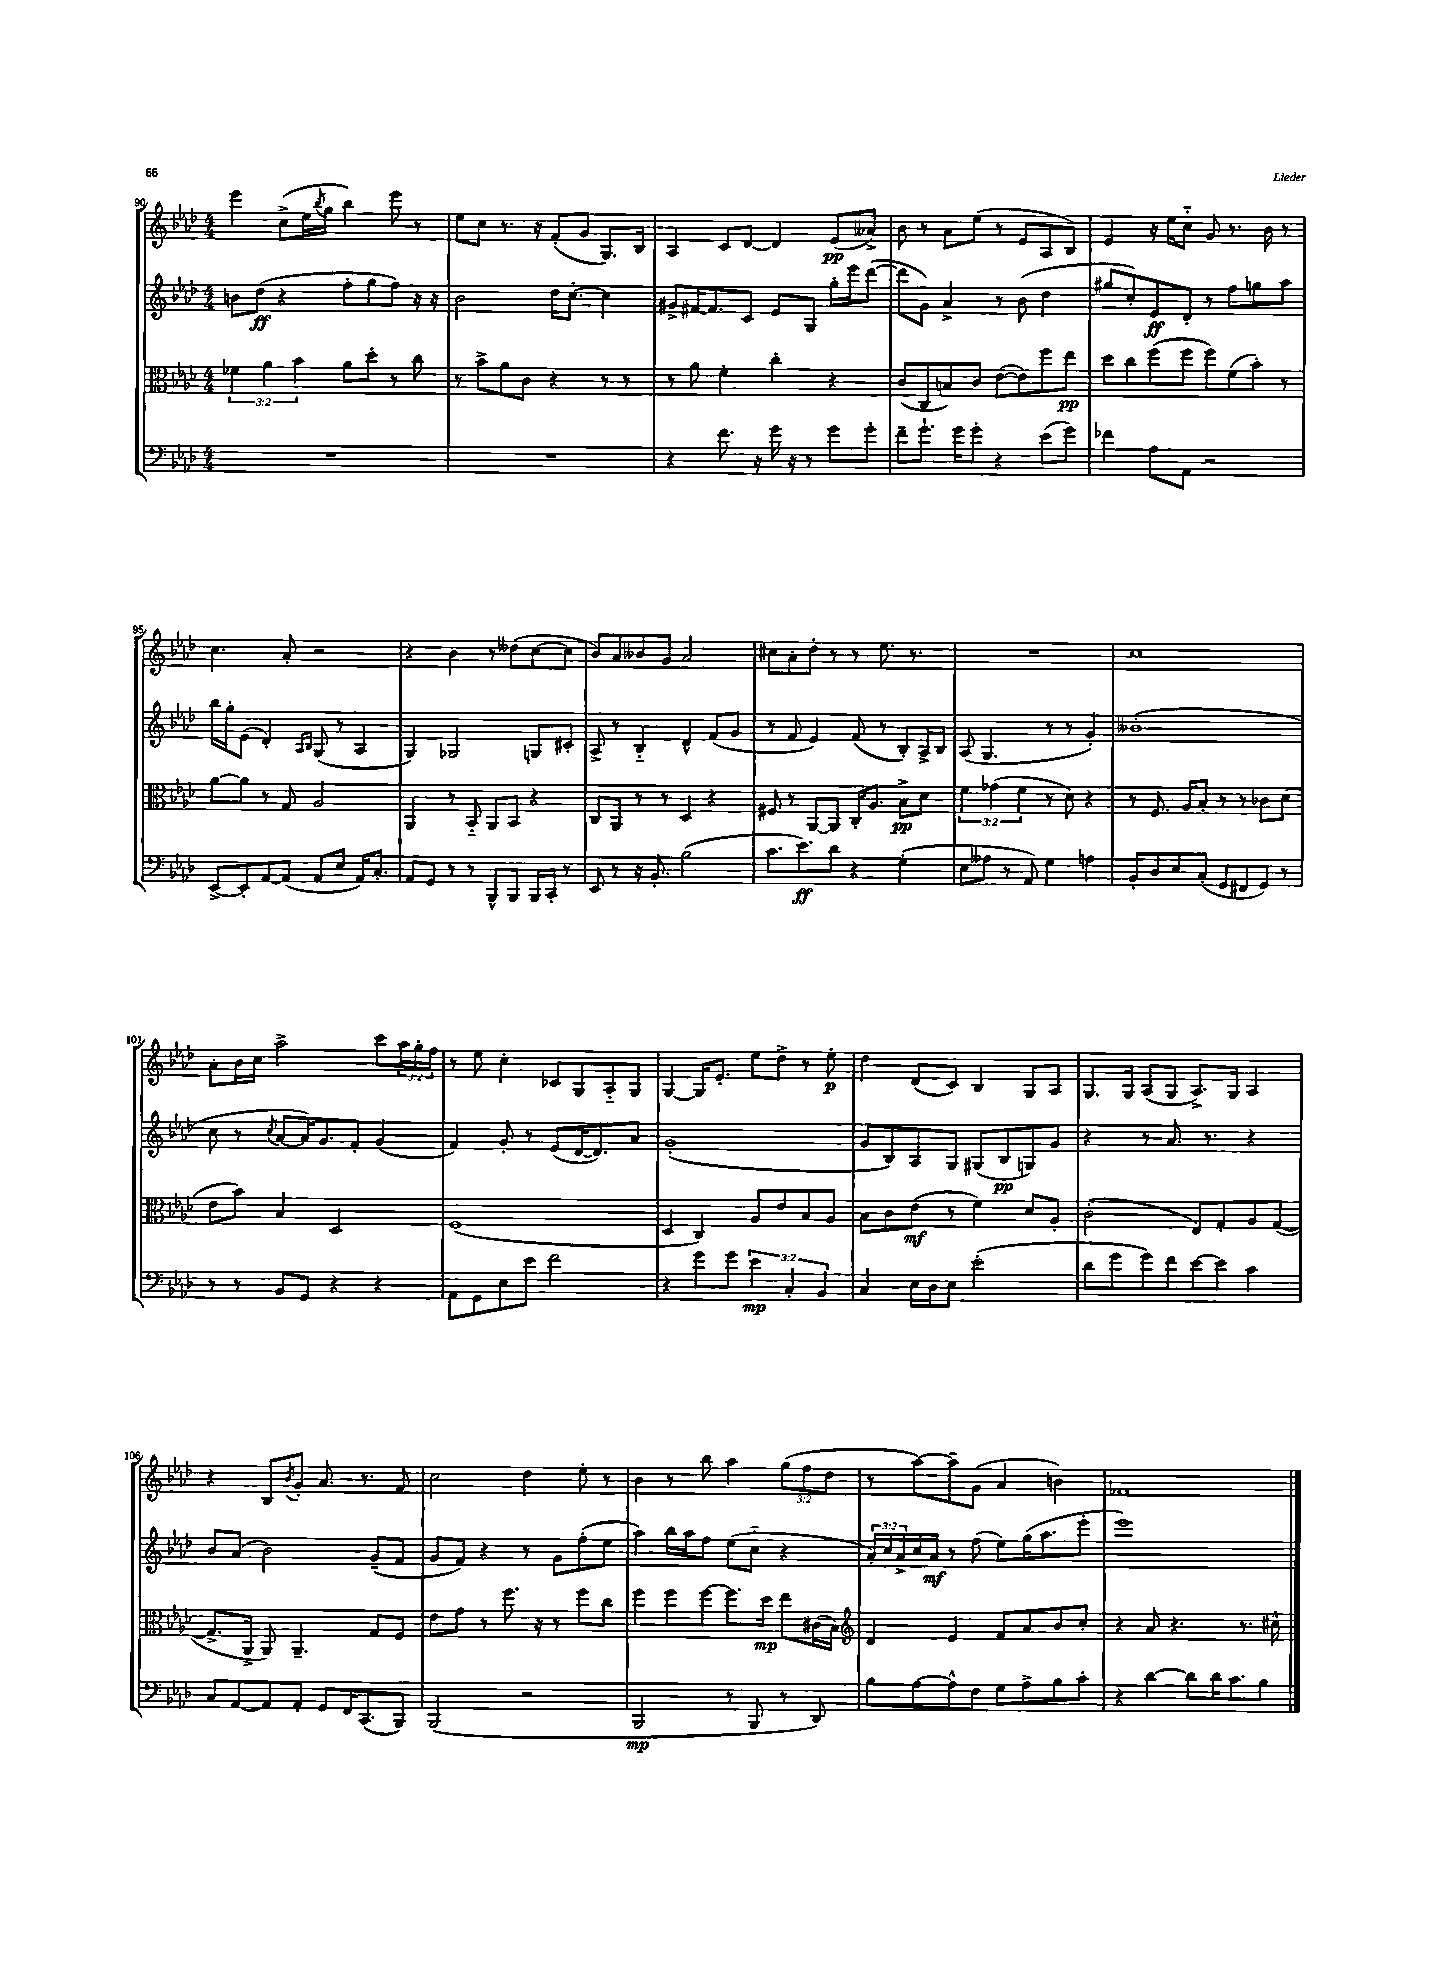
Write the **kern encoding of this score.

**kern	**kern	**kern	**kern
*staff4	*staff3	*staff2	*staff1
*clefF4	*clefC3	*clefG2	*clefG2
*k[b-e-a-d-]	*k[b-e-a-d-]	*k[b-e-a-d-]	*k[b-e-a-d-]
*M4/4	*M4/4	*M4/4	*M4/4
1r	6f-	8b	4eee-
.	.	(8dd-	.
.	6a-	.	.
.	.	4r	(8cc^
.	6b-	.	.
.	.	.	16ee-
.	.	.	8qbb-
.	.	.	16gg
.	8a-	8ff'	4bb-)
.	8dd-'	8gg	.
.	8r	8ff)	8eee-
.	8cc	16r	8r
.	.	16r	.
=	=	=	=
1r	8r	2b-	8ee-
.	8b-^	.	8cc
.	8a-	.	8.r
.	8c	.	.
.	.	.	16r
.	4r	16dd-	(8f'
.	.	[8.cc'	.
.	.	.	8g
.	8r	4cc]	8.G)
.	8r	.	.
.	.	.	16B-
=	=	=	=
4r	8r	8g#^	4A-
.	8a-	[16f#	.
.	.	8.f#]	.
8.f	4f'	.	8c
.	.	8c	[8d-
16r	.	.	.
16g	4cc'	8e-	4d-]
16r	.	.	.
8r	.	8G	.
8g	4r	16gg'	(8e-
.	.	16eee-	.
8g'	.	([8ddd-	8a--^)
=	=	=	=
8f~	(8c	8ddd-]	8b-
8.g`	8C	8g)	8r
.	8B)	4a-^	8a-
16g	.	.	.
8g'	8c	.	(8ee-
4r	([8e-	8r	8r
.	8e-])	(8b-	8e-
(8e-	8ff	4dd-	8A-
8g)	8ee-	.	8B-)
=	=	=	=
4f-	8dd-	8gg#	4e-
.	8cc	8cc')	.
8A-	(8ff	8e-	16r
.	.	.	16ee-
8AA-	8ff	8d-'	8cc'~
2r	8ff)	8r	8g
.	(8f	8ff	8.r
.	8b-')	8gg	.
.	.	.	16b-
.	8r	8aa-	8r
=	=	=	=
[8EE-^	[8a-	16bb-	4.cc
.	.	16gg'	.
8EE-']	8a-]	(8e-	.
[8AA-	8r	4d-')	.
(8AA-]	8G	.	8a-'
.	.	16qqA-	.
.	.	16qqB-	.
8AA-	2A-	(8G	2r
8E-	.	8r	.
16AA-)	.	4A-	.
8.C'	.	.	.
=	=	=	=
8AA-	4AA-	4G)	4r
8GG	.	.	.
8r	8r	2G-	4b-
8r	8BB-'~	.	.
8BBB-^^	8AA-	.	8r
8BBB-	8BB-	.	(8dd--
16BBB-	4r	8G	[8cc
16CC'	.	.	.
8r	.	8c#'	8cc]
=	=	=	=
8EE-	8C	8A-^	8b-)
8r	8AA-	8r	8a-
16r	8r	4B-'~	8b--
8.BB-'	.	.	.
.	8r	.	8g
(2B-	4D-	4d-^^	2a-
.	4r	(8f	.
.	.	8g	.
=	=	=	=
8.c	8F#	8r	8cc#
.	8r	8f	8a-'
8.e-)	.	.	.
.	[8AA-	4e-)	8dd-'
8d-	8AA-]	.	8r
4r	16C'	(8f	8r
.	8.A-	.	.
.	.	8r	8.ee-
(4G'	8B-^	8B-')	.
.	.	.	8.r
.	8d-	16A-^	.
.	.	16B-	.
=	=	=	=
8E-	6f	(8A-	1r
8A--	.	4.G	.
.	(6g-	.	.
8r	.	.	.
.	6f	.	.
8AA-)	.	.	.
4G	8r	8r	.
.	8d-)	8r	.
4A	4r	4g')	.
=	=	=	=
8BB-'	8r	(1b--'	1cc
8D-	8.F	.	.
8E-	.	.	.
.	16A-	.	.
(8C'	8B-'	.	.
8GG	8r	.	.
8FF#	8r	.	.
8GG)	8c-	.	.
8r	(8d-	.	.
=	=	=	=
8r	8e-	8cc	8a-'
8r	8b-)	8r	16b-
.	.	.	16cc
.	.	8qcc	.
8BB-	4B-	[8a-	2aa-^
8GG	.	16a-])	.
.	.	8.g	.
4r	2D-	.	.
.	.	8f'	.
4r	.	(4g	8ccc
.	.	.	24aa-
.	.	.	24gg'
.	.	.	24ff
=	=	=	=
8AA-	(1F	4f)	8r
8GG	.	.	8ee-
8E-	.	8g'	4cc'
8e-	.	8r	.
2f	.	(8e-	8c-
.	.	[16d-	8G
.	.	8.d-])	.
.	.	.	8A-'~
.	.	8a-	8G
=	=	=	=
4r	4D-	(1g'	[4G
8g	4C)	.	16G]
.	.	.	8.e-'
8g	.	.	.
6e-	8A-	.	8ee-
.	8e-	.	8dd-^
6C'	.	.	.
.	8B-	.	8r
6BB-	.	.	.
.	8A-	.	8ee-'
=	=	=	=
4C	8B-	8g	4dd-
.	8c	8B-)	.
16E-	(8e-	8A-	(8d-
16D-	.	.	.
8E-	8r	8G	8c)
(2e-'	4f)	(8G#	4B-
.	.	8B-	.
.	8d-	8G)	8G
.	8A-'	8g	8A-
=	=	=	=
8d-	(2c'	4r	8.G
8g	.	.	.
.	.	.	16G
8g)	.	8r	(8A-
8f	.	8.a-	8G
[8e-	8E-)	.	8.A-^)
.	.	8.r	.
8e-]	8G'	.	.
.	.	.	16G
4c	8A-	4r	4A-
.	([8G	.	.
=	=	=	=
8C	8.G^]	8b-	4r
[8AA-	.	(8a-	.
.	16AA-^	.	.
8AA-]	8AA-)	2b-)	8B-
.	.	.	8qb-
8AA-'	4.AA-~	.	8g'
8GG	.	.	8.a-
16FF	.	.	.
(8.CC	.	.	8.r
.	8G	(8g~	.
8BBB-)	8F	8f	8f
=	=	=	=
(2BBB-	8e-	8g	2cc
.	8g	8f)	.
.	8r	4r	.
.	8.ff	.	.
2r	.	8r	4dd-
.	16r	.	.
.	8r	8g	.
.	8ff	(8ff'	8ee-'
.	8cc	8ee-	8r
=	=	=	=
2BBB-	4ff	4aa-)	4b-
.	8ff	16bb-	8r
.	.	16aa-	.
.	[8ff	8ff	8bb-
8r	8.ff]	(8ee-	4aa-
8BBB-	.	8cc'~	.
.	16dd-	.	.
8r	8ee-	4r	(12gg
.	.	.	12ff
8DD-)	(16c#	.	.
.	.	.	12dd-
.	16B-)	.	.
=	=	=	=
*	*clefG2	*	*
8B-	4d-	24a-')	8r
.	.	24cc	.
.	.	24a-^	.
[8A-	.	16cc	[8aa-)
.	.	16a-	.
8A-^^]	4e-	8r	8aa-~]
8F	.	(8ff	(8g
8G	8f	8ee-)	4a-
8A-^	8a-	(16gg	.
.	.	8.aa-	.
8B-	8b-	.	4b)
8c'	8cc'	8eee-'	.
=	=	=	=
4r	4r	1eee-)	1f-
[4d-	8a-	.	.
.	4.r	.	.
8d-]	.	.	.
16d-	.	.	.
8.c	.	.	.
.	8.r	.	.
8B-	.	.	.
.	16cc#^^	.	.
==	==	==	==
*-	*-	*-	*-
